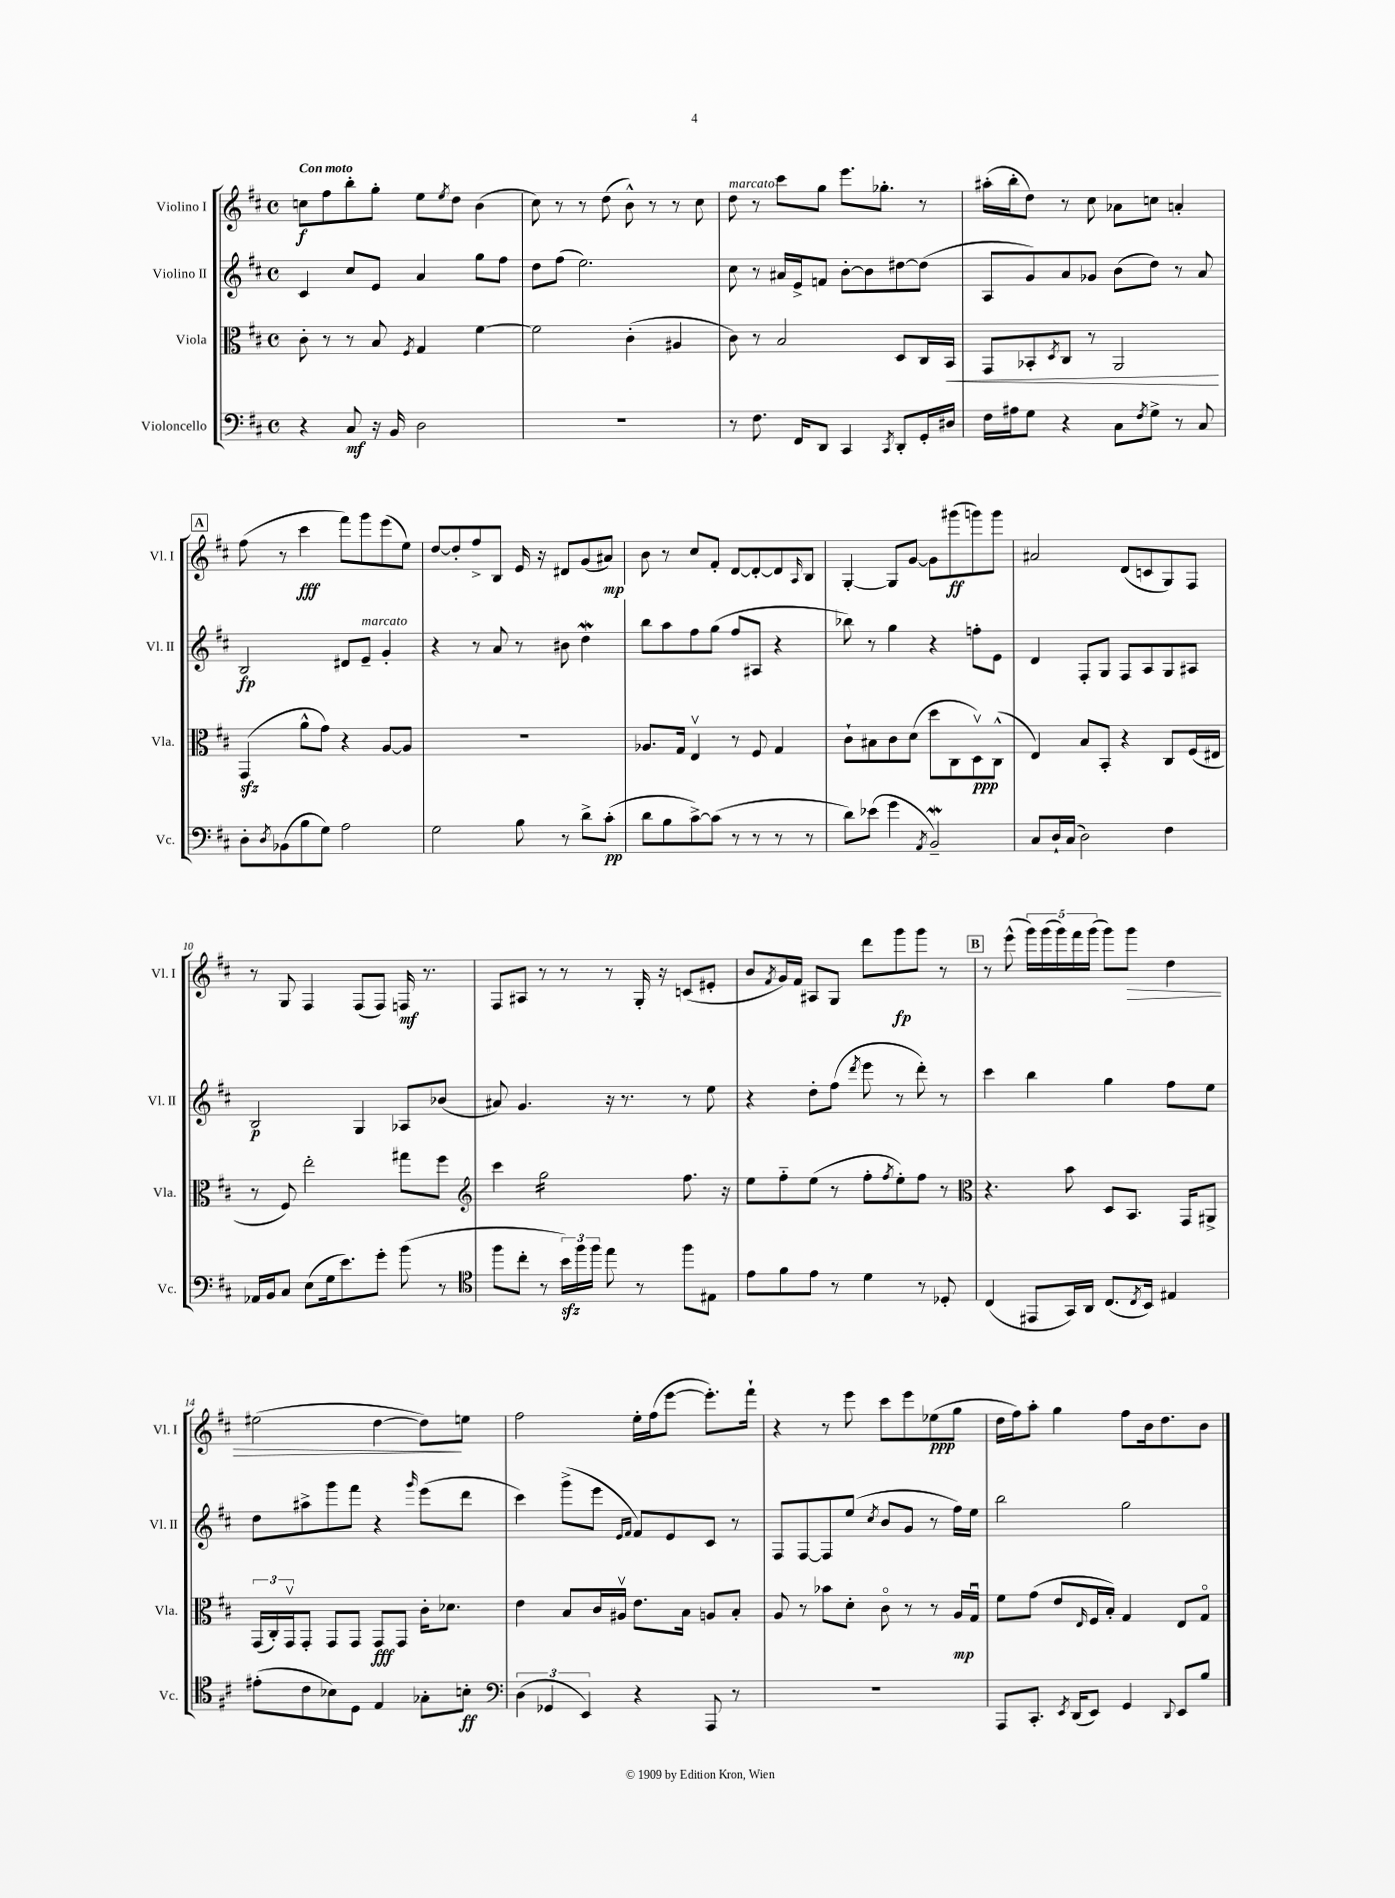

**kern	**kern	**kern	**kern
*staff4	*staff3	*staff2	*staff1
*clefF4	*clefC3	*clefG2	*clefG2
*k[f#c#]	*k[f#c#]	*k[f#c#]	*k[f#c#]
*M4/4	*M4/4	*M4/4	*M4/4
*met(c)	*met(c)	*met(c)	*met(c)
4r	8c#'\	4c#/	8cc\L
.	8r	.	8ff#\
8C#/	8r	8cc#/L	8bb'\
16r	8B/	8e/J	8gg'\J
16BB/	.	.	.
.	8qF#/	.	.
2D\	4G/	4a/	8ee\L
.	.	.	8qee/
.	.	.	8dd\J
.	[4f#\	8gg\L	(4b\
.	.	8ff#\J	.
=	=	=	=
1r	2f#\]	8dd\L	8cc#\)
.	.	(8ff#\J	8r
.	.	2.ee\)	8r
.	.	.	(8dd\
.	(4c#'\	.	8b^^\)
.	.	.	8r
.	4A#/	.	8r
.	.	.	8cc#\
=	=	=	=
8r	8c#\)	8cc#\	8dd\
8.F#\	8r	8r	8r
.	2B/	16a#/LL	8ccc#\L
16FF#/LK	.	16e^/J	.
8DD/J	.	8f/J	8gg\J
4CC#/	.	[8b'\L	8.eee\L
.	.	8b\]	.
.	.	.	8.gg-'\J
8qCC#/	.	.	.
8DD'/L	8D/L	[8dd#\	.
16GG'/L	16C#/L	(8dd#\]J	8r
16D#/JJ	16BB/JJ	.	.
=	=	=	=
16F#\LL	8GG/L	8A/L	(16aa#'\LL
16A#\J	.	.	16bb'\J
8G\J	8BB-'/	8g/)	8dd\J)
.	8qD/	.	.
4r	8C#/J	8a/	8r
.	8r	8g-/J	8cc#\
8C#\L	2AA/	(8b\L	8a-\L
8qF#/	.	.	.
8G^\J	.	8dd\J)	8cc\J
8r	.	8r	4a'/
8C#/	.	8a/	.
=	=	=	=
8D'\L	(4GG/	2B/	(8ff#\
8qD/	.	.	.
(8BB-\	.	.	8r
8B\	8a^^\L	.	4ccc#\
8G\J)	8g\J)	.	.
2A\	4r	8d#/L	8fff#\L)
.	.	8e~/J	8ggg\
.	[8A/L	4g'/	(8eee\
.	8A/]J	.	8ee\J)
=	=	=	=
2G\	1r	4r	[8dd/L
.	.	.	8dd'/]
.	.	8r	8ff#^/
.	.	8a/	8B/J
8B\	.	8r	16e/
.	.	.	16r
8r	.	8b#\	8d#/L
8d^\L	.	4dd\	(8g/
(8c#'\J	.	.	8a#/J)
=	=	=	=
8d\L	8.A-/L	8bb\L	8b\
8B\	.	8aa\	8r
.	16G/Jk	.	.
[8c#^\)	4Ev/	8ff#\	8cc#/L
(8c#\]J	.	(8gg\J	8f#'/J
8r	8r	8ff#/L	[8d/L
8r	8F#/	8A#/J	8d'/_
8r	4G/	4r	8d/]
.	.	.	16qqA/
8r	.	.	8B/J
=	=	=	=
8d\L)	8c#`\L	8bb-\)	[4G'/
(8e-\J	8B#\	8r	.
4g\	8c#\	4gg\	8G/]L
.	(8d\J	.	[8g/J
8qAA/	.	.	.
2BB~/)	8dd\L	4r	8g\]L
.	8C#\	.	(8ggg#\
.	8Dv\)	8ff'\L	8ggg\)
.	(8C#^^\J	8e\J	8ggg\J
=	=	=	=
8C#/L	4E/)	4d/	2a#/
16D`/L	.	.	.
(16C#/JJ	.	.	.
2D\)	8B/L	8F#'/L	.
.	8BB'/J	8G/J	.
.	4r	8F#/L	(8d/L
.	.	8A/	8c/
4F#\	8C#/L	8G/	8G/)
.	(16F#/L	8A#/J	8F#/J
.	16E#/JJ	.	.
=	=	=	=
16AA-/LL	8r	2B/	8r
16BB/J	.	.	.
8C#/J	8F#/)	.	8G/
(8E\L	2ee'\	.	4F#/
16G\k	.	.	.
8.e\)	.	.	.
.	.	4G/	(8F#/L
8g'\J	.	.	8F#/J)
(8b\	8gg#\L	8A-/L	16F/
.	.	.	8.r
8r	8ff#\J	(8b-/J	.
=	=	=	=
*clefC4	*clefG2	*	*
8ff#\L	4ccc#\	8a#/)	8F#/L
8cc#'\J	.	4.g/	8A#/J
8r	2gg\	.	8r
24b\LL)	.	.	8r
24ff#\	.	.	.
24ff#\JJ	.	.	.
8ee\	.	16r	8r
.	.	8.r	.
8r	.	.	16G'/
.	.	.	16r
8ff#\L	8.ff#\	8r	(8c/L
8E#\J	.	8ee\	8e#'/J
.	16r	.	.
=	=	=	=
8e\L	8ee\L	4r	8b/L
.	.	.	8qf#/
8f#\	8ff#'~\	.	16g/L)
.	.	.	16f#/JJ
8e\J	(8ee\J	8dd'\L	8A#/L
8r	8r	(8ff#\J	8G/J
.	.	8qddd/	.
4d\	8ff#'\L	8eee\	8ddd\L
.	8qff#/	.	.
.	8ee'\)	8r	8ggg\
8r	8ff#\J	8ddd'\)	8ggg\J
8D-'/	8r	8r	8r
=	=	=	=
*	*clefC3	*	*
(4C#/	4.r	4ccc#\	8r
.	.	.	(8eee^^\
8EE#/L	.	4bb\	20ggg\LL)
.	.	.	(20ggg\
.	.	.	20ggg\)
16GG/L)	8b\	.	.
.	.	.	20fff#\
16AA/JJ	.	.	.
.	.	.	(20ggg\JJ
(8.C#/L	8D/L	4gg\	8ggg\L)
.	8.BB/J	.	8ggg\J
8qC#/	.	.	.
16BB/Jk)	.	.	.
4E#/	.	8ff#\L	4dd\
.	16GG/LK	.	.
.	8AA#^/J	8ee\J	.
=	=	=	=
(8e#'\L	(24GG/LL	8dd\L	(2ee#\
.	24C#'/)	.	.
.	24GGv/J	.	.
8c#\	8GG'/J	8aa#^\	.
8B-\)	8GG/L	8ggg\	.
8D\J	8GG/J	8fff#\J	.
4E/	8GG/L	4r	[4dd\
.	8GG/J	.	.
.	.	16qqggg/	.
8G-'\L	16c#'\LK	(8eee\L	8dd\]L)
.	8.d-\J	.	.
8B'\J	.	8ddd\J	8ee\J
=	=	=	=
*clefF4	*	*	*
(6D\	4e\	4ccc#\)	2ff#\
6GG-/	.	.	.
.	8B/L	(8ggg^\L	.
6EE/)	.	.	.
.	16c#/L	8eee\J	.
.	16A#v/JJ	.	.
.	.	16qqe/LL	.
.	.	16qqf#/JJ	.
4r	8.e\L	8f#/L)	16ee'\LL
.	.	.	(16ff#\J
.	.	8e/	[8eee\J
.	16B\Jk	.	.
8AAA/	8A/L	8c#/J	8.eee'\]L)
8r	8B'/J	8r	.
.	.	.	16fff#`\Jk
=	=	=	=
1r	8A/	8F#/L	4r
.	8r	[8F#/	.
.	8b-\L	8F#/]	8r
.	8d'\J	(8ee/J	8eee\
.	.	8qcc#/	.
.	8c#o\	8b/L	8ccc#\L
.	8r	8g/J	8eee\
.	8r	8r	(8ee-\
.	16A/LL	16ff#\LL)	8gg\J
.	16Gu/JJ	16ee\JJ	.
=	=	=	=
8AAA/L	8f#\L	2bb\	16dd\LL
.	.	.	16ff#\J)
8.CC#'/J	(8g\J	.	8aa'\J
.	8e/L	.	4gg\
8qEE/	.	.	.
(16DD/LK	.	.	.
.	16qqE/	.	.
8EE/J)	16F#/L	.	.
.	16B'/JJ)	.	.
4GG/	4G/	2gg\	8ff#\L
.	.	.	16b\k
.	.	.	8.dd\
8qqDD/	.	.	.
8EE/L	8E/L	.	.
8B/J	8Go/J	.	8b\J
==	==	==	==
*-	*-	*-	*-
